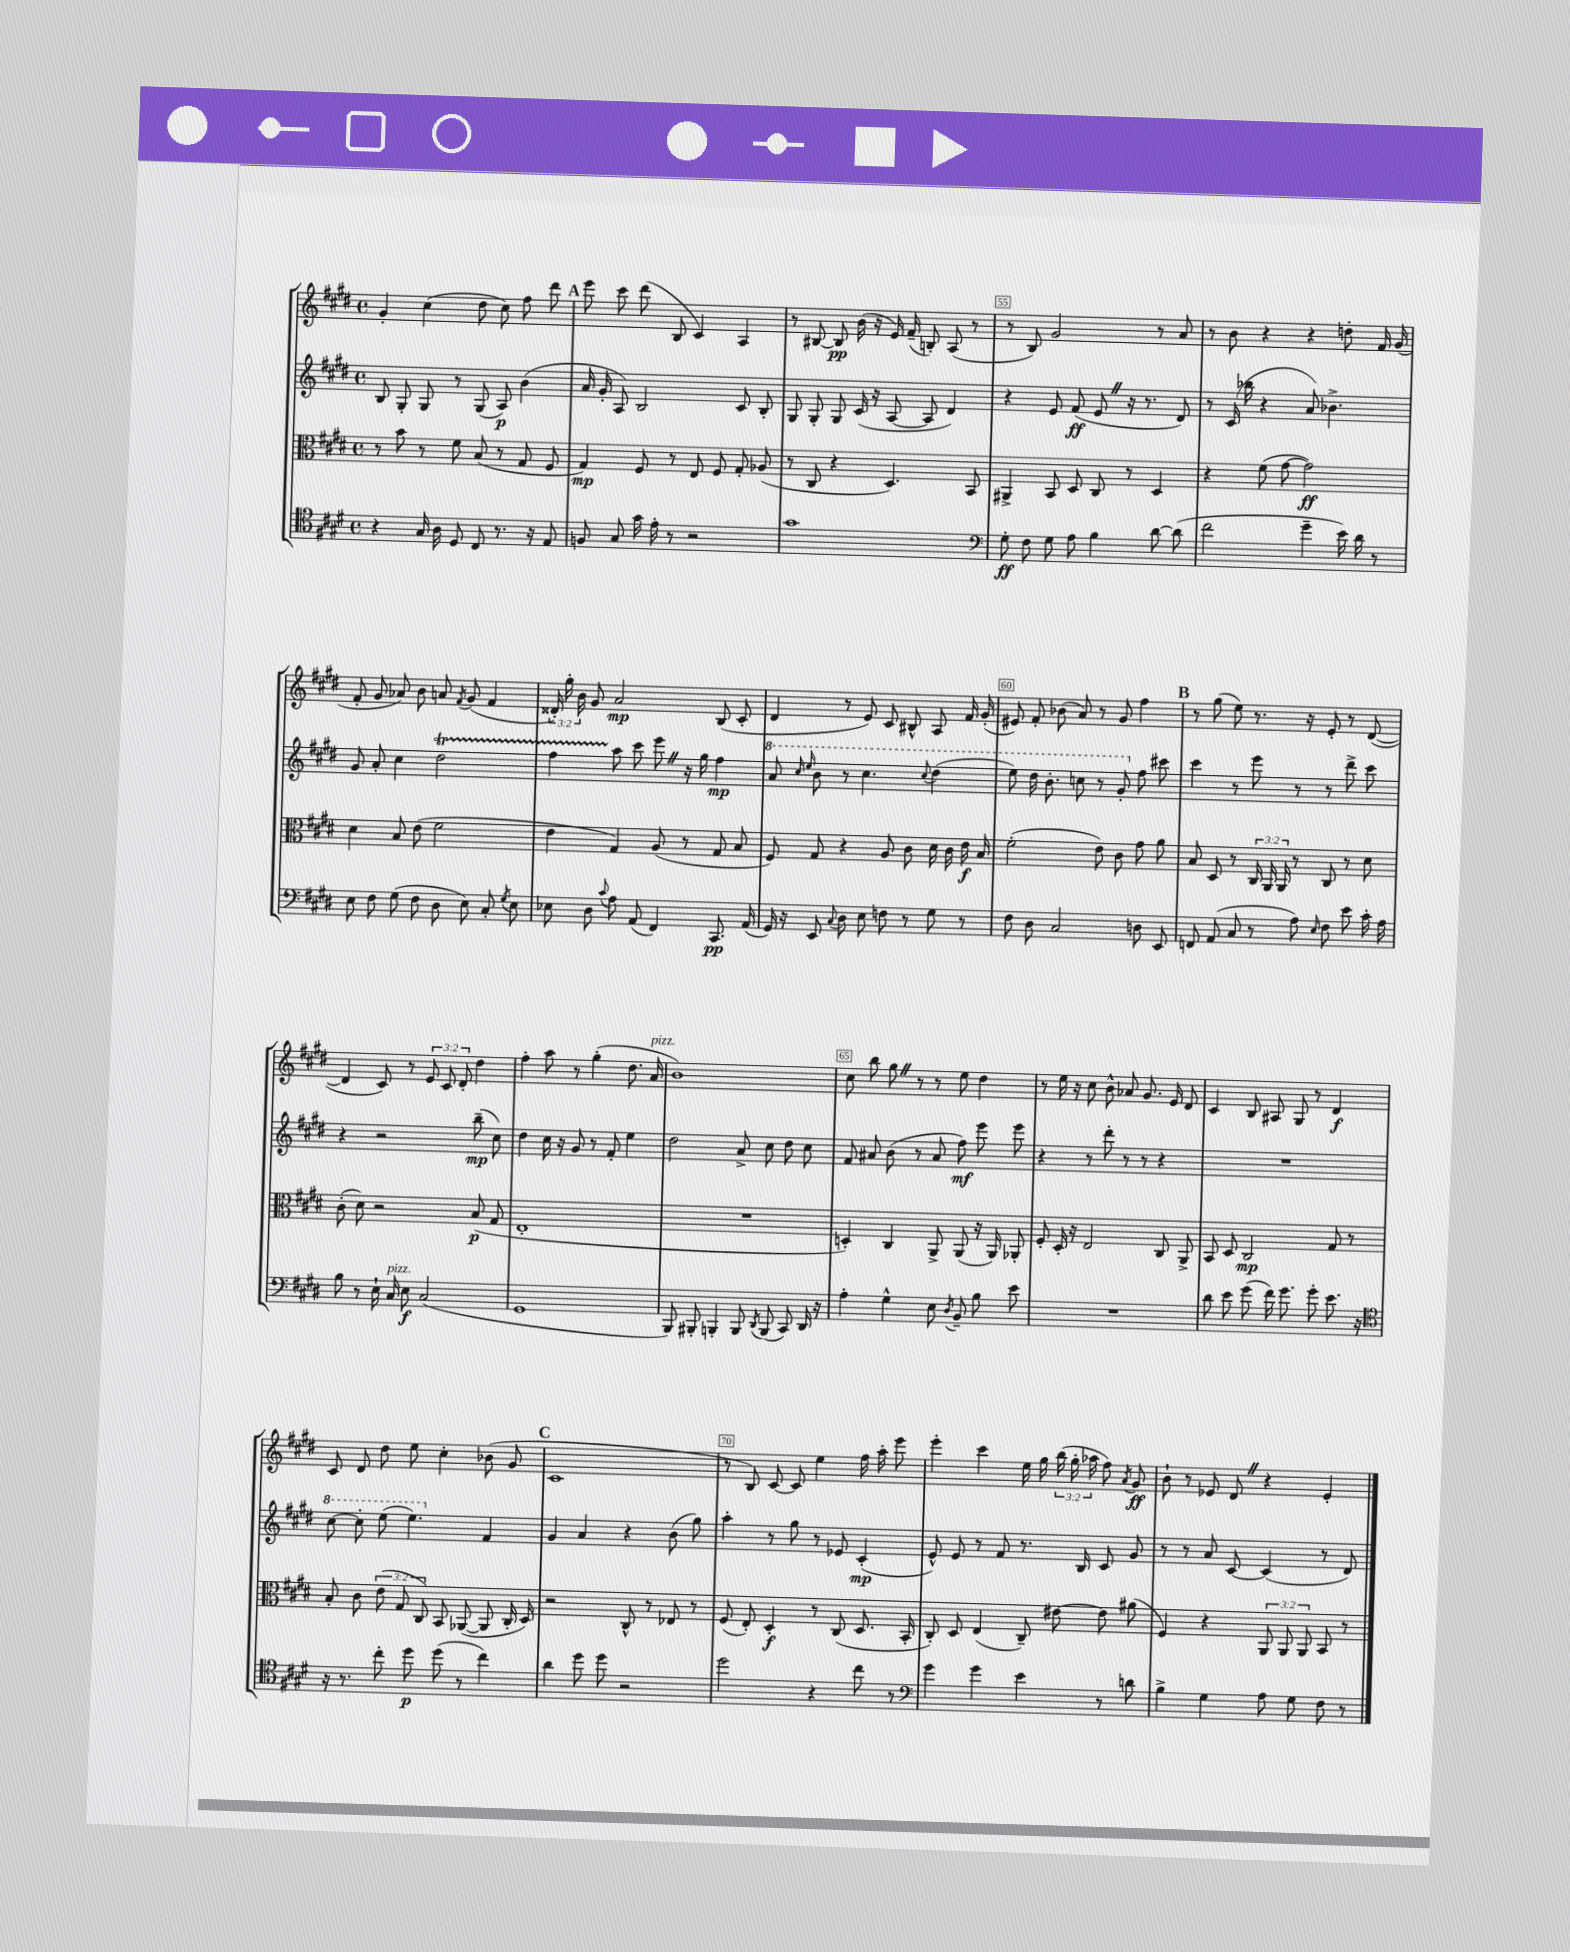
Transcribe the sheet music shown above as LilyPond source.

<<
\new StaffGroup <<
\new Staff = "s0" {
    \clef treble \key e \major \defaultTimeSignature \time 4/4 \override Staff.TupletNumber.text = #tuplet-number::calc-fraction-text
    \autoBeamOff gis'4-. cis''4( dis''8 cis''8) fis''8 dis'''8 |
    \mark \markup { \bold "A" } e'''8 cis'''8 dis'''8( b8 cis'4) a4 |
    r8 bis8~ bis8\pp b'16( r16 e'16) fis'16--( b8-.) a8( r8 |
    r8 b8) gis'2 r8 a'8 |
    r8 b'8 r4 r4 d''8-. fis'16 gis'16( |
    fis'8-. gis'8 aes'8) b'8 a'8 \acciaccatura { fis'8 } gis'8( fis'4 |
    \tuplet 3/2 { disis'16-.) gis''16-. b'16 } gis'8 a'2\mp b8( cis'8-. |
    dis'4 r8 e'8) cis'8 bis8-^ a8 fis'16 gis'16-.( |
    eis'8) fis'8-. bes'8( a'8) r8 gis'8 fis''4 |
    \mark \markup { \bold "B" } r8 gis''8( e''8) r8. r16 e'8-. r8 dis'8~( |
    dis'4 cis'8) r8 \tuplet 3/2 { e'8 cis'8 dis'8-. } dis''4 |
    fis''4-. a''8 r8 gis''4-.( dis''8. a'16^\markup { \italic "pizz." } |
    b'1) |
    cis''8 b''8 gis''8 \once \override BreathingSign.text = \markup { \musicglyph "scripts.caesura.straight" } \breathe r8 r8 e''8 dis''4 |
    r8 e''16 r16 cis''8 b'8-^ aes'8 gis'8. e'16 dis'8 |
    cis'4 b8 ais8 gis8 r8 dis'4\f |
    cis'8 dis'8 dis''8 e''8 cis''4-. bes'8( gis'8 |
    \mark \markup { \bold "C" } cis'1 |
    r8 b8) cis'8~ cis'8 e''4 fis''16 a''16-. e'''8 |
    e'''4-. cis'''4 e''16 gis''16 \tuplet 3/2 { b''16( gis''16-. aes''16 } fis''8) \acciaccatura { a'8 } gis'8\ff |
    b'8-! r8 ees'8 dis'8 \once \override BreathingSign.text = \markup { \musicglyph "scripts.caesura.straight" } \breathe r4 ees'4-. \bar "|." |
}
\new Staff = "s1" {
    \clef treble \key e \major \defaultTimeSignature \time 4/4
    \autoBeamOff b8 gis8-. gis8 r8 gis8( a8\p) b'4( |
    \mark \markup { \bold "A" } a'16 gis'16-. a8) b2 cis'8 b8-. |
    gis8 gis8-. gis8 cis'16( r16 a8~ a8 dis'4) |
    r4 e'8 fis'8\ff( e'8 \once \override BreathingSign.text = \markup { \musicglyph "scripts.caesura.straight" } \breathe r16 r8. dis'8) |
    r8 cis'16( bes''16 r4 a'8) bes'4.-> |
    gis'8 a'8-. cis''4 dis''2\startTrillSpan |
    fis''4 a''8\stopTrillSpan cis'''8 e'''8 \once \override BreathingSign.text = \markup { \musicglyph "scripts.caesura.straight" } \breathe r16 gis''16 fis''4\mp |
    \ottava #1 a''8 \grace { cis'''16 e'''16 } b''8 r8 cis'''4. \appoggiatura { cis'''8 } dis'''4( |
    e'''8) dis'''16 b''8.-. c'''8 r8 gis''8-. \ottava #0 fis''8 cis'''8 |
    \mark \markup { \bold "B" } cis'''4 r8 e'''8 r8 r8 dis'''8-> cis'''8 |
    r4 r2 b''8--\mp( cis''8) |
    dis''4 cis''16 r16 gis'8 r8 fis'8-. e''4 |
    dis''2 a'8-> cis''8 dis''8 cis''8 |
    fis'8 ais'8 b'8( r8 ais'8 fis''8\mf) e'''8 e'''8 |
    r4 r8 dis'''8-. r8 r8 r4 |
    R1 |
    \ottava #1 cis'''8~ cis'''8-. e'''8( e'''4.) \ottava #0 fis'4 |
    \mark \markup { \bold "C" } gis'4 a'4 r4 b'8( gis''8) |
    a''4-. r8 gis''8 r8 ees'8 cis'4-.\mp( |
    e'8-^) e'8 r8 fis'8 r8. b16 cis'8 gis'8 |
    r8 r8 a'8 cis'8~ cis'4( r8 dis'8) \bar "|." |
}
\new Staff = "s2" {
    \clef alto \key e \major \defaultTimeSignature \time 4/4 \override Staff.TupletNumber.text = #tuplet-number::calc-fraction-text
    \autoBeamOff r8 b'8 r8 fis'8 b8( r8 gis8 fis8 |
    \mark \markup { \bold "A" } gis4\mp) fis8 r8 e8 fis8 gis8-. aes8( |
    r8 cis8 r4 dis4.) b,8 |
    ais,4-> b,8 dis8 cis8 r8 dis4 |
    r4 fis'8( gis'8~ gis'2\ff) |
    dis'4 b8 e'8( fis'2 |
    e'4 gis4) a8( r8 gis8 b8 |
    fis8) gis8 r4 a8 cis'8 dis'16 cis'16 e'16\f b16 |
    fis'2-.( e'8) cis'8 gis'8 a'8 |
    \mark \markup { \bold "B" } b8 dis8 r8 \tuplet 3/2 { cis16 a,16 a,16 } r8 cis8 r8 dis'8 |
    cis'8-.( dis'8) r2 b8\p( gis8 |
    e1-. |
    R1 |
    d4-.) cis4 a,8-> a,8( r16 a,16) aes,8-. |
    fis8-. dis16-. r16 e2 cis8 a,8-> |
    b,8 dis8 cis2\mp gis8 r8 |
    b8-. cis'8 \tuplet 3/2 { e'8( gis8 cis8) } b,8 aes,8~( aes,8 cis16-. dis16) |
    \mark \markup { \bold "C" } r2 cis8-^ r8 ees8 r8 |
    fis8( e8-.) dis4-.\f r8 cis8( dis8. b,16-. |
    cis8-.) dis8 e4( cis8--) eis'8~ eis'8 ais'8( |
    fis4) r4 \tuplet 3/2 { a,8 a,8 a,8 } b,8 r8 \bar "|." |
}
\new Staff = "s3" {
    \clef tenor \key e \major \defaultTimeSignature \time 4/4
    \autoBeamOff r4 gis16 a16 dis8 cis8 r8. r16 e8 |
    \mark \markup { \bold "A" } f8 gis8 gis'16 e'16-. r8 r2 |
    gis'1 |
    \clef bass gis8-.\ff fis8 gis8 a8 b4 dis'8~ dis'8( |
    fis'2 gis'4-- e'16) dis'16 r8 |
    e8 fis8 gis8( fis8 dis8 e8) cis8-. \acciaccatura { gis8 } e8 |
    ees8 dis8 \appoggiatura { cis'8 } a8 a,8( fis,4) cis,8.\pp a,16( |
    gis,16) r16 e,8 \appoggiatura { cis8 } dis8 e8 f8 r8 gis8 r8 |
    fis8 dis8 cis2 d8 e,8 |
    \mark \markup { \bold "B" } f,8 a,8( cis8 r8 a8) \grace { e16 } fis8 e'8 cis'16-. a16 |
    b8 r8 e16-! cis16^\markup { \italic "pizz." } e8\f cis2( |
    gis,1 |
    b,,8) bis,,8-. b,,4-. b,,8 \acciaccatura { dis,8 } b,,8( cis,8) dis,16 r16 |
    a4-. gis4-^ e8 \acciaccatura { dis8 } b,8-- b8 e'8 |
    R1 |
    dis'8 e'8 gis'8( fis'16) gis'8. gis'8-. e'8. r16 |
    \clef tenor r16 r8. cis''8-. dis''8\p dis''8( r8 cis''4) |
    \mark \markup { \bold "C" } a'4 dis''8 dis''8 r2 |
    dis''2 r4 cis''8 r8 |
    \clef bass gis'4 gis'4 e'4 r8 d'8 |
    b4-> gis4 a8 gis8 fis8 r8 \bar "|." |
}
>>
>>
\layout { \context { \Score currentBarNumber = #52 \override BarNumber.break-visibility = ##(#f #t #t) barNumberVisibility = #(every-nth-bar-number-visible 5) \override BarNumber.stencil = #(make-stencil-boxer 0.1 0.3 ly:text-interface::print) } }
